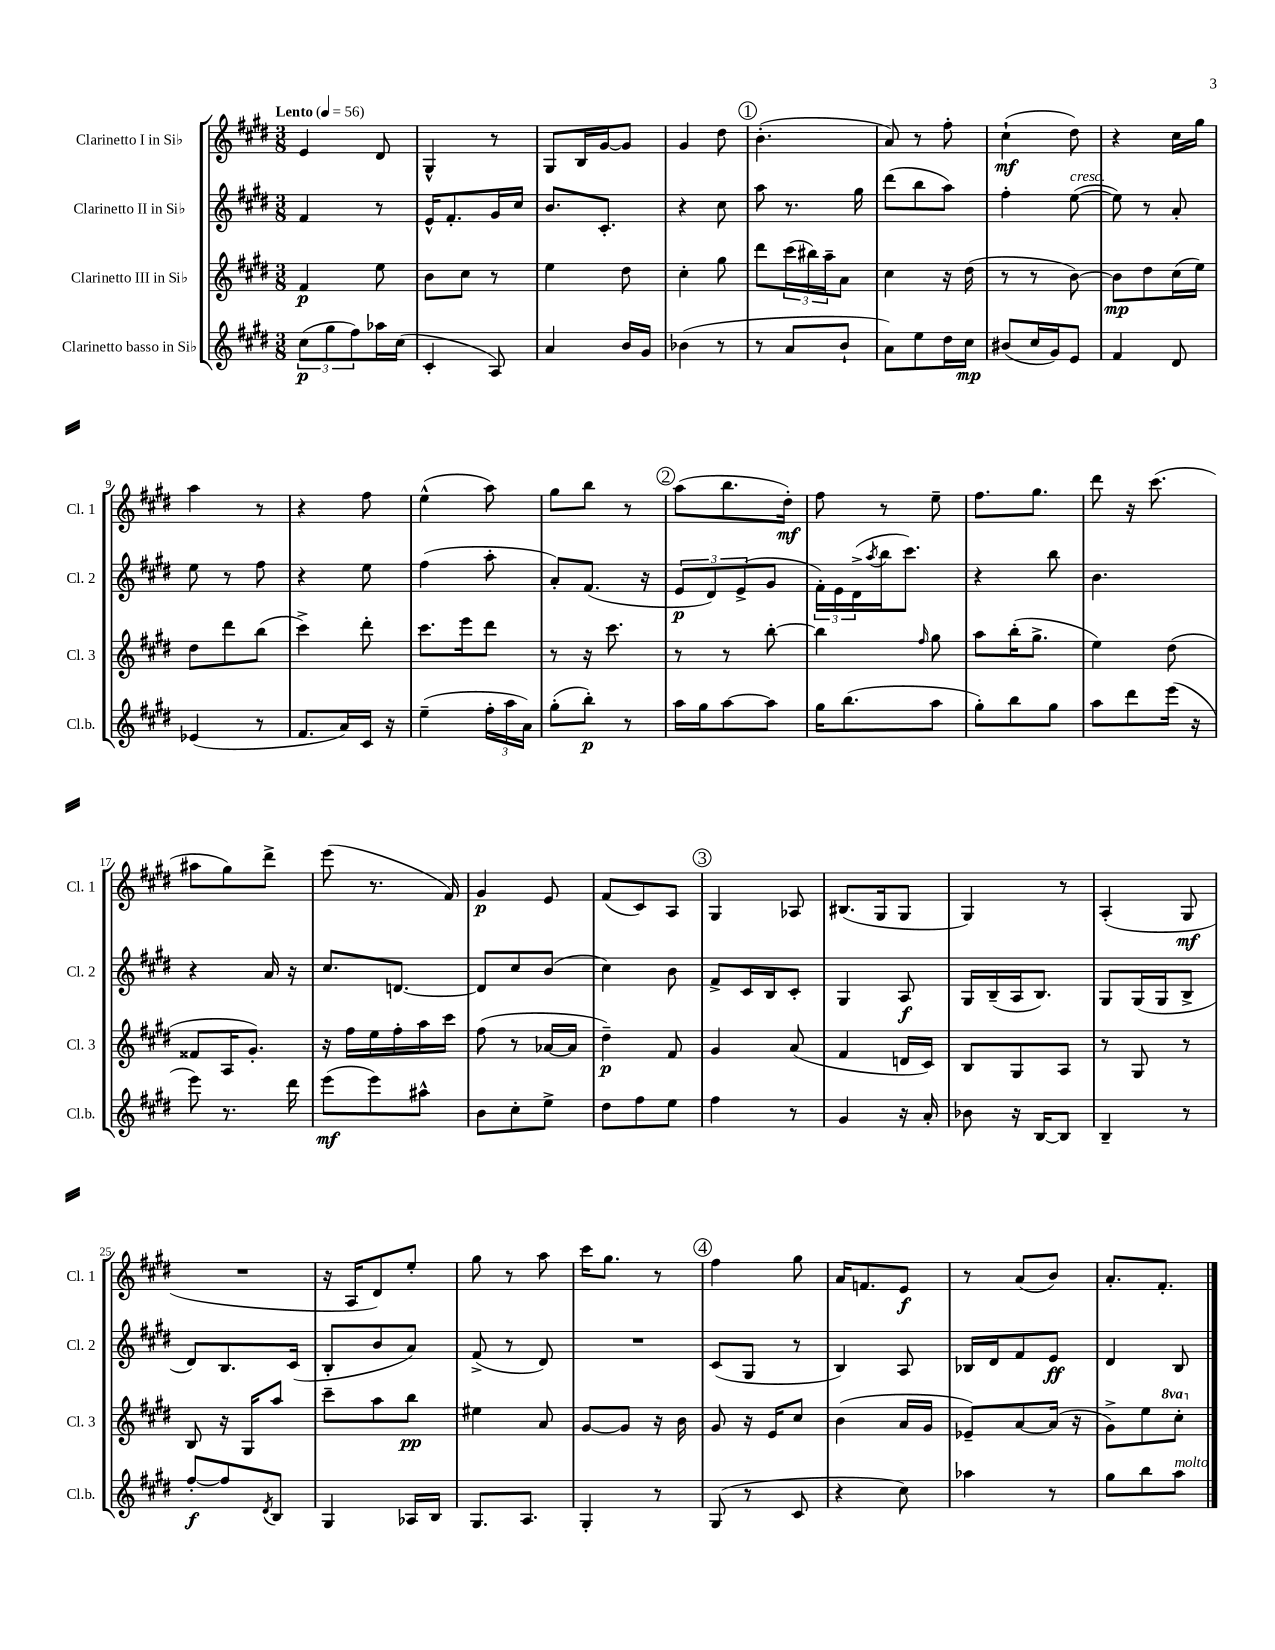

**kern	**dynam	**kern	**dynam	**kern	**dynam	**kern	**dynam
*part4	*part4	*part3	*part3	*part2	*part2	*part1	*part1
*staff4	*staff4	*staff3	*staff3	*staff2	*staff2	*staff1	*staff1
*I"Clarinetto basso in Si♭	*	*I"Clarinetto III in Si♭	*	*I"Clarinetto II in Si♭	*	*I"Clarinetto I in Si♭	*
*I'Cl.b.	*	*I'Cl. 3	*	*I'Cl. 2	*	*I'Cl. 1	*
*clefG2	*	*clefG2	*	*clefG2	*	*clefG2	*
*k[f#c#g#d#]	*	*k[f#c#g#d#]	*	*k[f#c#g#d#]	*	*k[f#c#g#d#]	*
*M3/8	*	*M3/8	*	*M3/8	*	*M3/8	*
*MM56	*	*MM56	*	*MM56	*	*MM56	*
=1	=1	=1	=1	=1	=1	=1	=1
!	!	!	!	!	!	!LO:TX:a:B:t=Lento	!
(12cc#\L	p	4f#/	p	4f#/	.	4e/	.
12gg#\	.	.	.	.	.	.	.
12ff#\)	.	.	.	.	.	.	.
16aa-X\L	.	8ee\	.	8r	.	8d#/	.
(16cc#\JJ	.	.	.	.	.	.	.
=2	=2	=2	=2	=2	=2	=2	=2
4c#'/	.	8b\L	.	16e^^/KL	.	4G#^^/	.
.	.	.	.	8.f#'/	.	.	.
.	.	8cc#\J	.	.	.	.	.
8A/)	.	8r	.	16g#/L	.	8r	.
.	.	.	.	16cc#/JJ	.	.	.
=3	=3	=3	=3	=3	=3	=3	=3
4a/	.	4ee\	.	8.b/L	.	8G#/L	.
.	.	.	.	.	.	16B/L	.
.	.	.	.	8.c#'/J	.	[16g#/J	.
16b/LL	.	8dd#\	.	.	.	8g#/J]	.
16g#/JJ	.	.	.	.	.	.	.
=4	=4	=4	=4	=4	=4	=4	=4
(4b-X\	.	4cc#'\	.	4r	.	4g#/	.
8r	.	8gg#\	.	8cc#\	.	8dd#\	.
!!LO:REH:place=s1:t=1
=5	=5	=5	=5	=5	=5	=5	=5
8r	.	8ddd#\L	.	8aa\	.	(4.b'\	.
8a/L	.	(24ccc#\L	.	8.r	.	.	.
.	.	24bb#X\)	.	.	.	.	.
.	.	24aa~\J	.	.	.	.	.
8b`/J	.	8a\J	.	.	.	.	.
.	.	.	.	16gg#\	.	.	.
=6	=6	=6	=6	=6	=6	=6	=6
8a\L)	.	4cc#\	.	(8ddd#\L	.	8a/)	.
8ee\	.	.	.	8bb\	.	8r	.
16dd#\L	.	16r	.	8aa\J)	.	8ff#'\	.
16cc#\JJ	mp	(16dd#\	.	.	.	.	.
=7	=7	=7	=7	=7	=7	=7	=7
(8b#X/L	.	8r	.	4ff#'\	.	(4cc#`\	mf
16cc#/L	.	8r	.	.	.	.	.
16g#/J)	.	.	.	.	.	.	.
!	!	!	!	!LO:TX:a:i:t=cresc.	!	!	!
8e/J	.	[8b\)	.	([8ee\	.	8dd#\)	.
=8	=8	=8	=8	=8	=8	=8	=8
4f#/	.	8b\L]	mp	8ee\])	.	4r	.
.	.	8dd#\	.	8r	.	.	.
8d#/	.	(16cc#\L	.	8a'/	.	16cc#\LL	.
.	.	16ee\JJ)	.	.	.	16gg#\JJ	.
!!LO:LB:g=z
=9	=9	=9	=9	=9	=9	=9	=9
(4e-X/	.	8dd#\L	.	8ee\	.	4aa\	.
.	.	8ddd#\	.	8r	.	.	.
8r	.	(8bb\J	.	8ff#\	.	8r	.
=10	=10	=10	=10	=10	=10	=10	=10
8.f#/L	.	4ccc#^\)	.	4r	.	4r	.
16a/L)	.	.	.	.	.	.	.
16c#/JJ	.	8ddd#'\	.	8ee\	.	8ff#\	.
16r	.	.	.	.	.	.	.
=11	=11	=11	=11	=11	=11	=11	=11
(4ee~\	.	8.ccc#\L	.	(4ff#\	.	(4ee^^\	.
.	.	16eee\k	.	.	.	.	.
24ff#'\LL	.	8ddd#\J	.	8aa'\	.	8aa\)	.
24aa\	.	.	.	.	.	.	.
24a\JJ)	.	.	.	.	.	.	.
=12	=12	=12	=12	=12	=12	=12	=12
(8gg#'\L	.	8r	.	8a'/L)	.	8gg#\L	.
8bb'\J)	p	16r	.	(8.f#/J	.	8bb\J	.
.	.	8.ccc#\	.	.	.	.	.
8r	.	.	.	.	.	8r	.
.	.	.	.	16r	.	.	.
!!LO:REH:place=s1:t=2
=13	=13	=13	=13	=13	=13	=13	=13
16aa\LL	.	8r	.	12e/L	p	(8aa\L	.
16gg#\J	.	.	.	.	.	.	.
.	.	.	.	12d#/)	.	.	.
[8aa\	.	8r	.	.	.	8.bb\	.
.	.	.	.	(12e^/	.	.	.
8aa\J]	.	[8bb'\	.	8g#/J	.	.	.
.	.	.	.	.	.	16dd#'\Jk)	mf
=14	=14	=14	=14	=14	=14	=14	=14
16gg#\KL	.	4bb\]	.	24f#'\LL)	.	8ff#\	.
.	.	.	.	24e\	.	.	.
(8.bb\	.	.	.	.	.	.	.
.	.	.	.	(24d#^\	.	.	.
.	.	.	.	8qaa/	.	.	.
.	.	.	.	16bb\J	.	8r	.
.	.	.	.	8.ccc#\J)	.	.	.
.	.	16qqff#/	.	.	.	.	.
8aa\J	.	8gg#\	.	.	.	8ee~\	.
=15	=15	=15	=15	=15	=15	=15	=15
8gg#'\L)	.	8aa\L	.	4r	.	8.ff#\L	.
8bb\	.	(16bb'\K	.	.	.	.	.
.	.	8.gg#^\J	.	.	.	8.gg#\J	.
8gg#\J	.	.	.	8bb\	.	.	.
=16	=16	=16	=16	=16	=16	=16	=16
8aa\L	.	4ee\)	.	4.b\	.	8ddd#\	.
8ddd#\	.	.	.	.	.	16r	.
.	.	.	.	.	.	(8.ccc#\	.
(16eee\Jk	.	(8dd#\	.	.	.	.	.
16r	.	.	.	.	.	.	.
!!LO:LB:g=z
=17	=17	=17	=17	=17	=17	=17	=17
8eee\)	.	8f##X/L	.	4r	.	8aa#X\L	.
8.r	.	16A/K	.	.	.	8gg#\)	.
.	.	8.g#'/J)	.	.	.	.	.
.	.	.	.	16a/	.	8ddd#^\J	.
16ddd#\	.	.	.	16r	.	.	.
=18	=18	=18	=18	=18	=18	=18	=18
(8eee\L	mf	16r	.	8.cc#/L	.	(8eee\	.
.	.	16ff#\LL	.	.	.	.	.
8eee\)	.	16ee\	.	.	.	8.r	.
.	.	16ff#'\	.	[8.dn/J	.	.	.
8aa#X^^\J	.	16aa\	.	.	.	.	.
.	.	16ccc#\JJ	.	.	.	16f#/)	.
=19	=19	=19	=19	=19	=19	=19	=19
8b\L	.	(8ff#\	.	8d/L]	.	4g#/	p
8cc#'\	.	8r	.	8cc#/	.	.	.
8ee^\J	.	[16a-X/LL	.	(8b/J	.	8e/	.
.	.	16a-/JJ]	.	.	.	.	.
=20	=20	=20	=20	=20	=20	=20	=20
8dd#\L	.	4dd#~\)	p	4cc#\)	.	(8f#/L	.
8ff#\	.	.	.	.	.	8c#/)	.
8ee\J	.	8f#/	.	8b\	.	8A/J	.
!!LO:REH:place=s1:t=3
=21	=21	=21	=21	=21	=21	=21	=21
4ff#\	.	4g#/	.	8f#^/L	.	4G#/	.
.	.	.	.	16c#/L	.	.	.
.	.	.	.	16B/J	.	.	.
8r	.	(8a/	.	8c#'/J	.	8A-X/	.
=22	=22	=22	=22	=22	=22	=22	=22
4g#/	.	4f#/	.	4G#/	.	(8.B#X/L	.
.	.	.	.	.	.	16G#/k	.
16r	.	16dn/LL	.	8A/	f	8G#/J	.
16a'/	.	16c#/JJ)	.	.	.	.	.
=23	=23	=23	=23	=23	=23	=23	=23
8b-X\	.	8B/L	.	16G#/LL	.	4G#/)	.
.	.	.	.	(16B~/	.	.	.
16r	.	8G#/	.	16A/J	.	.	.
[16B/KL	.	.	.	8.B/J)	.	.	.
8B/J]	.	8A/J	.	.	.	8r	.
=24	=24	=24	=24	=24	=24	=24	=24
4B~/	.	8r	.	8G#/L	.	(4A'/	.
.	.	8G#/	.	(16G#/L	.	.	.
.	.	.	.	16G#/J	.	.	.
8r	.	8r	.	8B^/J	.	8G#/	mf
!!LO:LB:g=z
=25	=25	=25	=25	=25	=25	=25	=25
[8ff#'/L	f	8B/	.	8d#/L)	.	4.r	.
8ff#/]	.	16r	.	8.B/	.	.	.
.	.	16G#/KL	.	.	.	.	.
8qd#/	.	.	.	.	.	.	.
8B/J	.	8aa/J	.	.	.	.	.
.	.	.	.	(16c#/Jk	.	.	.
=26	=26	=26	=26	=26	=26	=26	=26
4G#/	.	8ccc#~\L	.	8B'/L	.	16r	.
.	.	.	.	.	.	16A/KL	.
.	.	8aa\	.	8b/	.	8d#/)	.
16A-X/LL	.	8bb\J	pp	8a/J)	.	8ee'/J	.
16B/JJ	.	.	.	.	.	.	.
=27	=27	=27	=27	=27	=27	=27	=27
8.G#/L	.	4ee#X\	.	(8f#^/	.	8gg#\	.
.	.	.	.	8r	.	8r	.
8.A/J	.	.	.	.	.	.	.
.	.	8a/	.	8d#/)	.	8aa\	.
=28	=28	=28	=28	=28	=28	=28	=28
4G#'/	.	[8g#/L	.	4.r	.	16ccc#\KL	.
.	.	.	.	.	.	8.gg#\J	.
.	.	8g#/J]	.	.	.	.	.
8r	.	16r	.	.	.	8r	.
.	.	16b\	.	.	.	.	.
!!LO:REH:place=s1:t=4
=29	=29	=29	=29	=29	=29	=29	=29
(8G#/	.	8g#/	.	(8c#/L	.	4ff#\	.
8r	.	16r	.	8G#/J	.	.	.
.	.	16e/KL	.	.	.	.	.
8c#/	.	8cc#/J	.	8r	.	8gg#\	.
=30	=30	=30	=30	=30	=30	=30	=30
4r	.	(4b\	.	4B/)	.	16a/KL	.
.	.	.	.	.	.	8.fn/	.
8cc#\)	.	16a/LL	.	8A/	.	8e/J	f
.	.	16g#/JJ	.	.	.	.	.
=31	=31	=31	=31	=31	=31	=31	=31
4aa-X\	.	8e-X~/L)	.	16B-X/LL	.	8r	.
.	.	.	.	16d#/J	.	.	.
.	.	[8a/	.	8f#/	.	(8a/L	.
8r	.	(16a/Jk]	.	8e/J	ff	8b/J)	.
.	.	16r	.	.	.	.	.
=32	=32	=32	=32	=32	=32	=32	=32
8gg#\L	.	8g#^\L)	.	4d#/	.	8.a'/L	.
8bb\	.	8ee\	.	.	.	.	.
.	.	.	.	.	.	8.f#'/J	.
*	*	*8va	*	*	*	*	*
!LO:TX:a:i:t=molto	!	!	!	!	!	!	!
8aa\J	.	8ccc#'\J	.	8B/	.	.	.
*	*	*X8va	*	*	*	*	*
==	==	==	==	==	==	==	==
*-	*-	*-	*-	*-	*-	*-	*-
